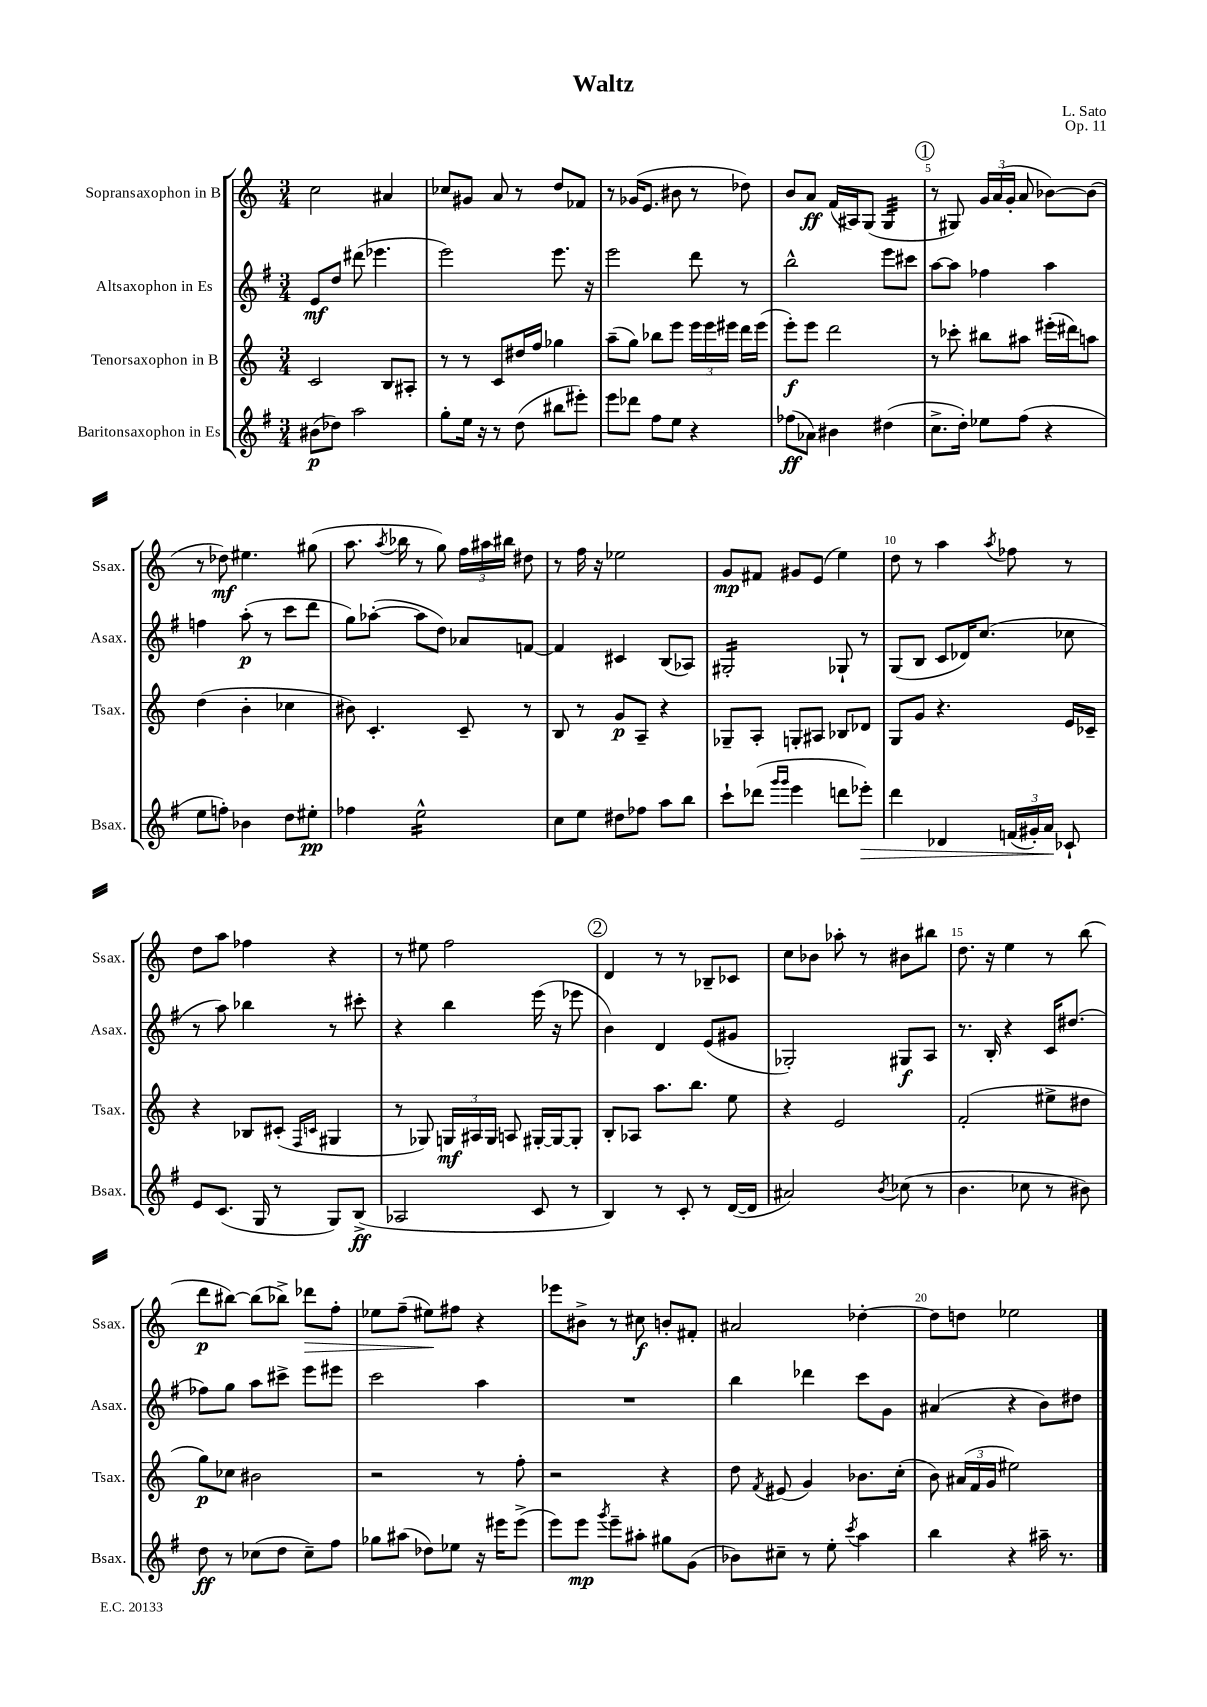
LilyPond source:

\header { title = "Waltz" composer = "L. Sato" opus = "Op. 11" }
<<
\new StaffGroup <<
\new Staff = "s0" \with { instrumentName = "Sopransaxophon in B" shortInstrumentName = "Ssax." } {
    \clef treble \key c \major \numericTimeSignature \time 3/4
    \autoBeamOff c''2 ais'4 |
    ces''8[ gis'8] a'8 r8 d''8[ fes'8] |
    r8 ges'16[( e'8.] bis'8 r8 des''8) |
    b'8[ a'8]\ff f'16[( ais16) g8]( g4:32 |
    \mark \markup { \circle "1" } r8 gis8) \tuplet 3/2 { g'16[ a'16( g'16]-. } a'8 bes'8[~) bes'8]( |
    r8 des''8\mf) eis''4. gis''8( |
    a''8. \acciaccatura { a''8 } bes''16 r8 g''8) \tuplet 3/2 { f''16[ ais''16 bis''16] } dis''8 |
    r8 f''16 r16 ees''2 |
    g'8[\mp fis'8] gis'8[ e'8]( e''4) |
    d''8 r8 a''4 \acciaccatura { a''8 } fes''8 r8 |
    d''8[ a''8] fes''4 r4 |
    r8 eis''8 f''2 |
    \mark \markup { \circle "2" } d'4 r8 r8 bes8[-- ces'8] |
    c''8[ bes'8] aes''8-. r8 bis'8[ bis''8] |
    d''8. r16 e''4 r8 b''8( |
    d'''8[\p bis''8]~) bis''8[( bes''8]->) des'''8[\> f''8]-. |
    ees''8[ f''8]--( eis''8[\!) fis''8] r4 |
    ees'''8[ bis'8]-> r8 cis''8\f b'8[-. fis'8]-. |
    ais'2 des''4~-. |
    des''8[ d''8] ees''2 \bar "|." |
}
\new Staff = "s1" \with { instrumentName = "Altsaxophon in Es" shortInstrumentName = "Asax." } {
    \clef treble \key g \major \numericTimeSignature \time 3/4
    \autoBeamOff e'8[\mf d''8] dis'''8( ees'''4. |
    e'''2) e'''8. r16 |
    e'''2 d'''8 r8 |
    b''2-^ e'''8[ cis'''8] |
    \mark \markup { \circle "1" } a''8[~ a''8] fes''4 a''4 |
    f''4 a''8-.\p( r8 c'''8[ d'''8] |
    g''8[) aes''8]~-.( aes''8[ d''8]) aes'8[ f'8]~ |
    f'4 cis'4 b8[( aes8]) |
    gis2:16-. ges8-! r8 |
    g8[( b8] c'8[ des'16) c''8.]( ces''8 |
    r8 a''8) bes''4 r8 cis'''8-. |
    r4 b''4 e'''16( r16 ees'''8 |
    \mark \markup { \circle "2" } b'4) d'4 e'8[( gis'8] |
    ges2-.) gis8[\f a8] |
    r8. b16-. r4 c'16[ dis''8.]( |
    fes''8[) g''8] a''8[ cis'''8]-> e'''8[ eis'''8] |
    c'''2 a''4 |
    R2. |
    b''4 des'''4 c'''8[ g'8] |
    ais'4( r4 b'8[) dis''8] \bar "|." |
}
\new Staff = "s2" \with { instrumentName = "Tenorsaxophon in B" shortInstrumentName = "Tsax." } {
    \clef treble \key c \major \numericTimeSignature \time 3/4
    \autoBeamOff c'2 b8[ ais8]-. |
    r8 r8 c'8[ dis''16 f''16] ges''4 |
    a''8[--( g''8]) bes''8[ e'''8] \tuplet 3/2 { e'''16[ e'''16 eis'''16] } d'''16[ eis'''16]( |
    e'''8[-.\f) e'''8] d'''2 |
    \mark \markup { \circle "1" } r8 ces'''8-. bis''8[ ais''8] eis'''16[-.( dis'''16) a''8] |
    d''4( b'4-. ces''4 |
    bis'8) c'4.-. c'8-- r8 |
    b8 r8 g'8[\p a8]-- r4 |
    ges8[-- a8]-. g8[-. ais8] bes8[ des'8] |
    g8[ g'8] r4. e'16[ ces'16]-- |
    r4 bes8[ cis'8]-.( \grace { f16[ c'16] } gis4 |
    r8 ges8) \tuplet 3/2 { g16[\mf ais16 g16] } a8 gis16[~-. gis16~ gis8]-. |
    \mark \markup { \circle "2" } b8[-. aes8] a''8.[ b''8.] e''8 |
    r4 e'2 |
    f'2-.( eis''8[-> dis''8] |
    g''8[\p) ces''8] bis'2 |
    r2 r8 f''8-. |
    r2 r4 |
    d''8 \acciaccatura { f'8 } eis'8( g'4) bes'8.[ c''16]-.( |
    b'8) \tuplet 3/2 { ais'16[( f'16 g'16] } eis''2) \bar "|." |
}
\new Staff = "s3" \with { instrumentName = "Baritonsaxophon in Es" shortInstrumentName = "Bsax." } {
    \clef treble \key g \major \numericTimeSignature \time 3/4
    \autoBeamOff bis'8[\p( des''8]) a''2 |
    g''8[-. e''16] r16 r8 d''8( bis''8[ eis'''8]-.) |
    e'''8[ des'''8] fis''8[ e''8] r4 |
    fes''8[\ff( aes'8]) bis'4 dis''4( |
    \mark \markup { \circle "1" } c''8.[-> d''16]-.) ees''8[ fis''8]( r4 |
    e''8[ f''8]-.) bes'4 d''8[ eis''8]-.\pp |
    fes''4 e''2:16-^ |
    c''8[ e''8] dis''8[ fes''8] a''8[ b''8] |
    c'''8[-! des'''8]( \grace { g'''16[ g'''16] } e'''4 d'''8[ ees'''8]-.\>) |
    d'''4 des'4 \tuplet 3/2 { f'16[( gis'16-.) a'16]\! } ces'8-! |
    e'8[ c'8.]( g16 r8 g8[) b8]->\ff( |
    aes2 c'8 r8 |
    \mark \markup { \circle "2" } b4) r8 c'8-. r8 d'16[~( d'16] |
    ais'2) \acciaccatura { b'8 } ces''8( r8 |
    b'4. ces''8 r8 bis'8) |
    d''8\ff r8 ces''8[( d''8] ces''8[--) fis''8] |
    ges''8[ ais''8]( des''8[) ees''8] r16 eis'''16[ eis'''8]->( |
    e'''8[) e'''8]\mp \acciaccatura { g'''8 } e'''8[-- ais''8]-. gis''8[ g'8]( |
    bes'8[) cis''8]-- r8 e''8-. \acciaccatura { c'''8 } a''4 |
    b''4 r4 ais''16-- r8. \bar "|." |
}
>>
>>
\layout { \context { \Score \override BarNumber.break-visibility = ##(#f #t #t) barNumberVisibility = #(every-nth-bar-number-visible 5) } }
